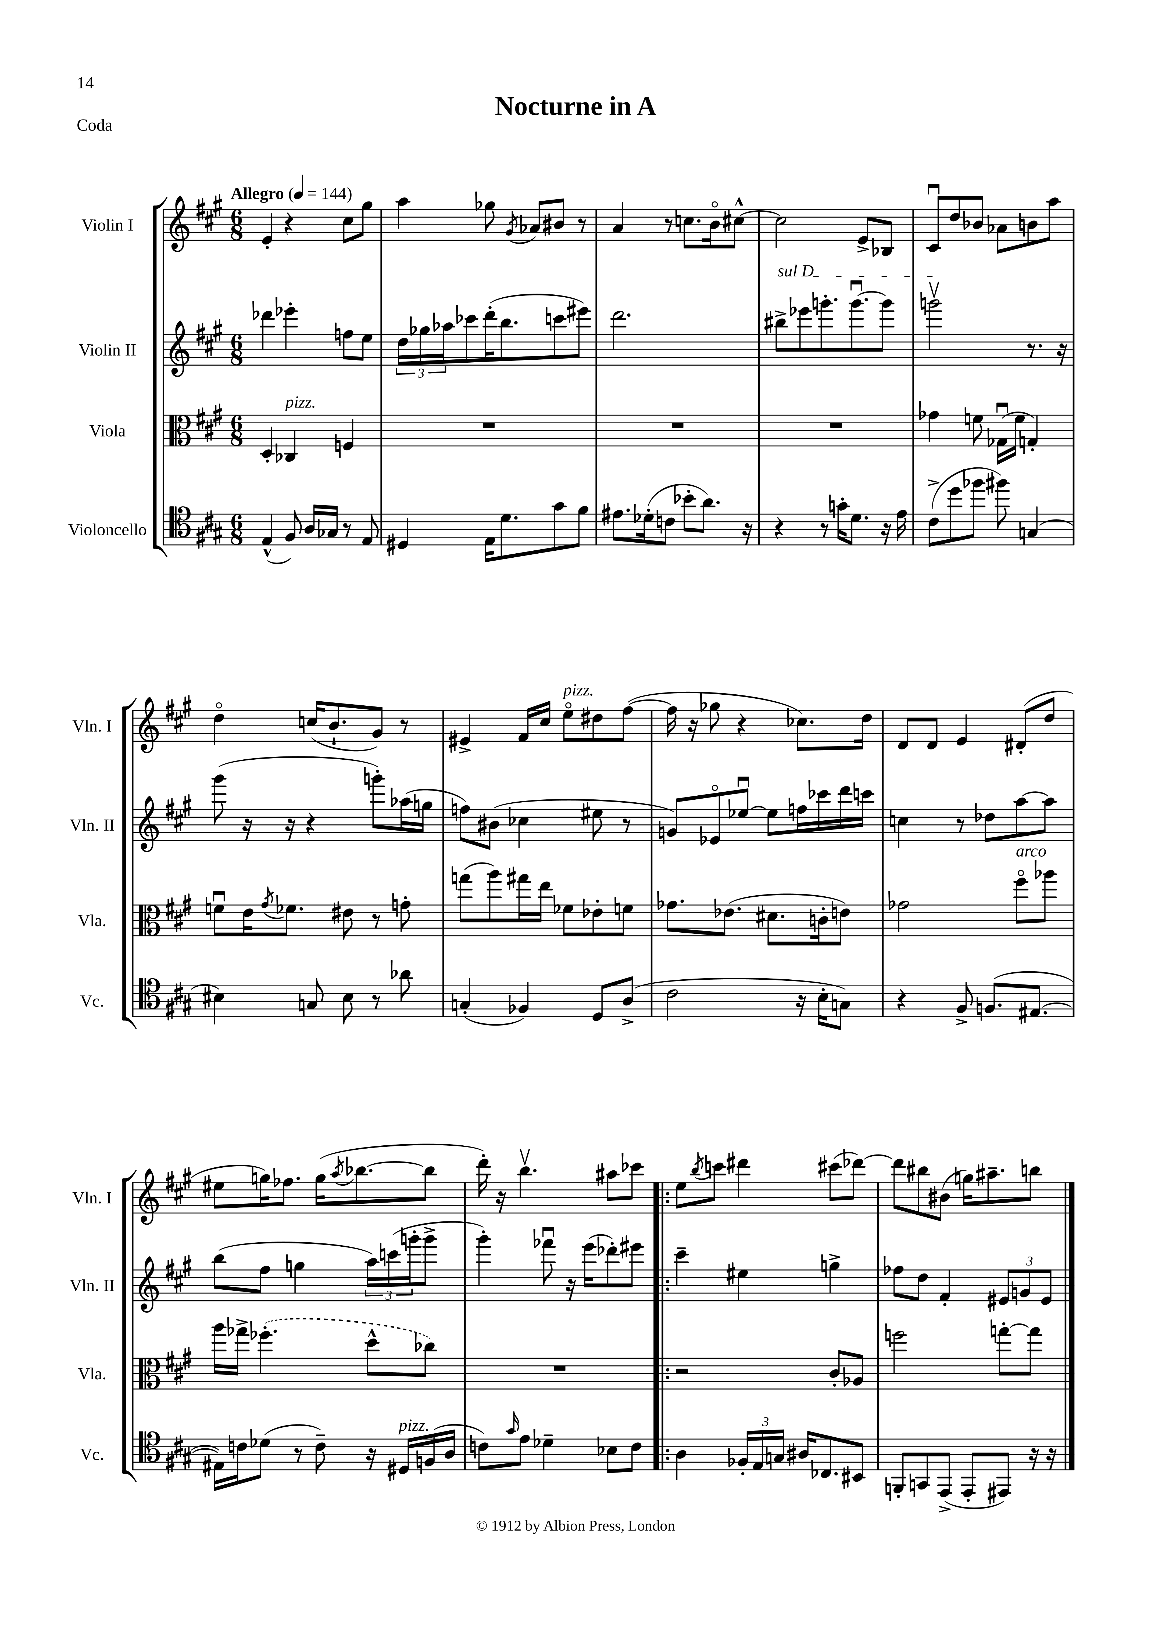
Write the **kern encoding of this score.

**kern	**kern	**kern	**kern
*part4	*part3	*part2	*part1
*staff4	*staff3	*staff2	*staff1
*I"Violoncello	*I"Viola	*I"Violin II	*I"Violin I
*I'Vc.	*I'Vla.	*I'Vln. II	*I'Vln. I
*clefC4	*clefC3	*clefG2	*clefG2
*k[f#c#g#]	*k[f#c#g#]	*k[f#c#g#]	*k[f#c#g#]
*M6/8	*M6/8	*M6/8	*M6/8
*MM144	*MM144	*MM144	*MM144
=1	=1	=1	=1
!	!	!	!LO:TX:a:B:t=Allegro
(4E^^/	4D'/	4ddd-X\	4e'/
!	!LO:TX:a:i:t=pizz.	!	!
8F#/)	4C-X/	4eee-X'\	4r
16A/LL	.	.	.
16G-X/JJ	.	.	.
8r	4Fn/	8ffn\L	8cc#\L
8E/	.	8ee\J	8gg#\J
=2	=2	=2	=2
4D#X/	2.r	24dd\LL	4aa\
.	.	24gg-X\	.
.	.	24aa-X\J	.
.	.	8ccc-X\	.
16E\KL	.	(16ddd'\K	8gg-X\
8.d\	.	8.bb\	.
.	.	.	8qg#/
.	.	.	8a-X/L
8g#\	.	8cccn\	8b#X/J
8f#\J	.	8eee#X\J)	8r
=3	=3	=3	=3
8.e#X\L	2.r	2.ddd\	4a/
(16d-X'\k	.	.	.
8cn\J	.	.	8r
8b-X'\L	.	.	8.ccn\L
8.a\J)	.	.	.
.	.	.	16b\k
.	.	.	[8cc#X^^\J
16r	.	.	.
=4	=4	=4	=4
!	!	!LO:TX:a:i:t=sul D	!
4r	2.r	8bb#X^\L	2cc#\]
.	.	8eee-X\	.
8r	.	8.gggn'\	.
16gn'\KL	.	.	.
8.d\J	.	[8.gggu\	.
.	.	.	8e^/L
16r	.	8ggg\J]	8B-X/J
16e\	.	.	.
=5	=5	=5	=5
(8c#^\L	4g-X\	2gggnv\	8c#u/L
8dd\	.	.	8dd/
8ff-X\J	8fn\	.	8b-X/J
8ff#X\)	(16G-Xu\LL	.	8a-X\L
.	16f\JJ	.	.
(4Gn/	4Gn'/)	8.r	8bn\
.	.	.	8aa\J
.	.	16r	.
!!LO:LB:g=z
=6	=6	=6	=6
4B#X\)	8fnu\L	(8ggg#\	4dd\
.	16e\K	16r	.
.	8qg#/	.	.
.	8.f-X\J	16r	.
8Gn/	.	4r	(16ccn/KL
.	.	.	8.b`/
8B#\	8e#X\	.	.
8r	8r	8gggn'\L)	8g#/J)
8a-X\	8gn'\	(16aa-X\L	8r
.	.	16ggn\JJ	.
=7	=7	=7	=7
(4Gn'/	(8ggn\L	8ffn\L)	4e#X^/
.	8aa\)	(8b#X\J	.
4F-X/)	16gg#X\L	4cc-X\	16f#/LL
.	16ee\JJ	.	16cc#/JJ
!	!	!	!LO:TX:a:i:t=pizz.
.	8f-X\L	.	8ee\L
8D/L	8e-X'\	8ee#X\	8dd#X\
(8A^/J	8fn\J	8r	([8ff#\J
=8	=8	=8	=8
2c#\	8.g-X\L	8gn/L)	16ff#\]
.	.	.	16r
.	.	8e-X/	8gg-X\
.	(8.e-X\J	.	.
.	.	[8ee-Xu/J	4r
.	8.d#X\L	8ee-\L]	.
16r	.	16ffn\L	8.cc-X\L)
16B'\KL	16cn'\k	16ccc-X\	.
8Gn\J)	8en\J)	16ddd\	.
.	.	16cccn\JJ	16dd\Jk
=9	=9	=9	=9
4r	2g-X\	4ccn\	8d/L
.	.	.	8d/J
8F#^/	.	8r	4e/
(8.Fn/L	.	8dd-X\L	.
!	!LO:TX:a:i:t=arco	!	!
.	8ff#\L	[8aa\	(8d#X'/L
[8.E#X/J	.	.	.
.	8aa-X\J	8aa\J]	8dd/J
!!LO:LB:g=z
=10	=10	=10	=10
16E#X\LL])	16aa\LL	(8bb\L	8ee#X\L
16cn\J	16gg-X^\JJ	.	.
(8d-X\J	(4.ff-X'\	8ff#\J	16ggn\K)
.	.	.	8.ff-X\J
8r	.	4ggn\	.
8c~\)	.	.	(16gg\KL
.	.	.	8qaa/
.	.	.	[8.bb-X\
16r	8dd^^\L	24aa\LL)	.
.	.	(24cccn\	.
!LO:TX:a:i:t=pizz.	!	!	!
16D#X/LL	.	.	.
.	.	24gggn'\J	.
(16Fn/	8cc-X\J)	8ggg^\J	8bb-\J]
16A/JJ	.	.	.
=11	=11	=11	=11
8cn\L)	2.r	4ggg#'\)	16ddd'\)
.	.	.	16r
16qqg#/	.	.	.
8e\J	.	.	4.bbv\
4d-X~\	.	8fff-Xu\	.
.	.	16r	.
.	.	(16eee\KL	.
8B-X\L	.	8ddd-X'\)	8aa#X\L
8c\J	.	8eee#X\J	8ccc-X\J
=12!|:	=12!|:	=12!|:	=12!|:
4A\	2r	4ccc#~\	8ee\L
.	.	.	8qbb/
.	.	.	8cccn\J
24F-X'/LL	.	4ee#X\	4ddd#X\
24E/	.	.	.
24Gn/JJ	.	.	.
16A#X/KL	.	.	.
8.C-X/	.	.	.
.	8c#'/L	4ggn^\	(8ccc#X\L
8BB#X/J	8A-X/J	.	[8ddd-X\J)
=13	=13	=13	=13
8FFn'/L	2ffn\	8ff-X\L	8ddd-\L]
8GGn/	.	8dd\J	8bb#X\
(8EE^/J	.	4f#'/	(8b#X\J
8EE'/L	.	.	16ggn\KL)
.	.	.	8.aa#X~\
8EE#X/J)	[8ggn'\L	12e#X/L	.
.	.	12gn/	.
16r	8gg\J]	.	8bbn\J
.	.	12e#/J	.
16r	.	.	.
==	==	==	==
*-	*-	*-	*-
